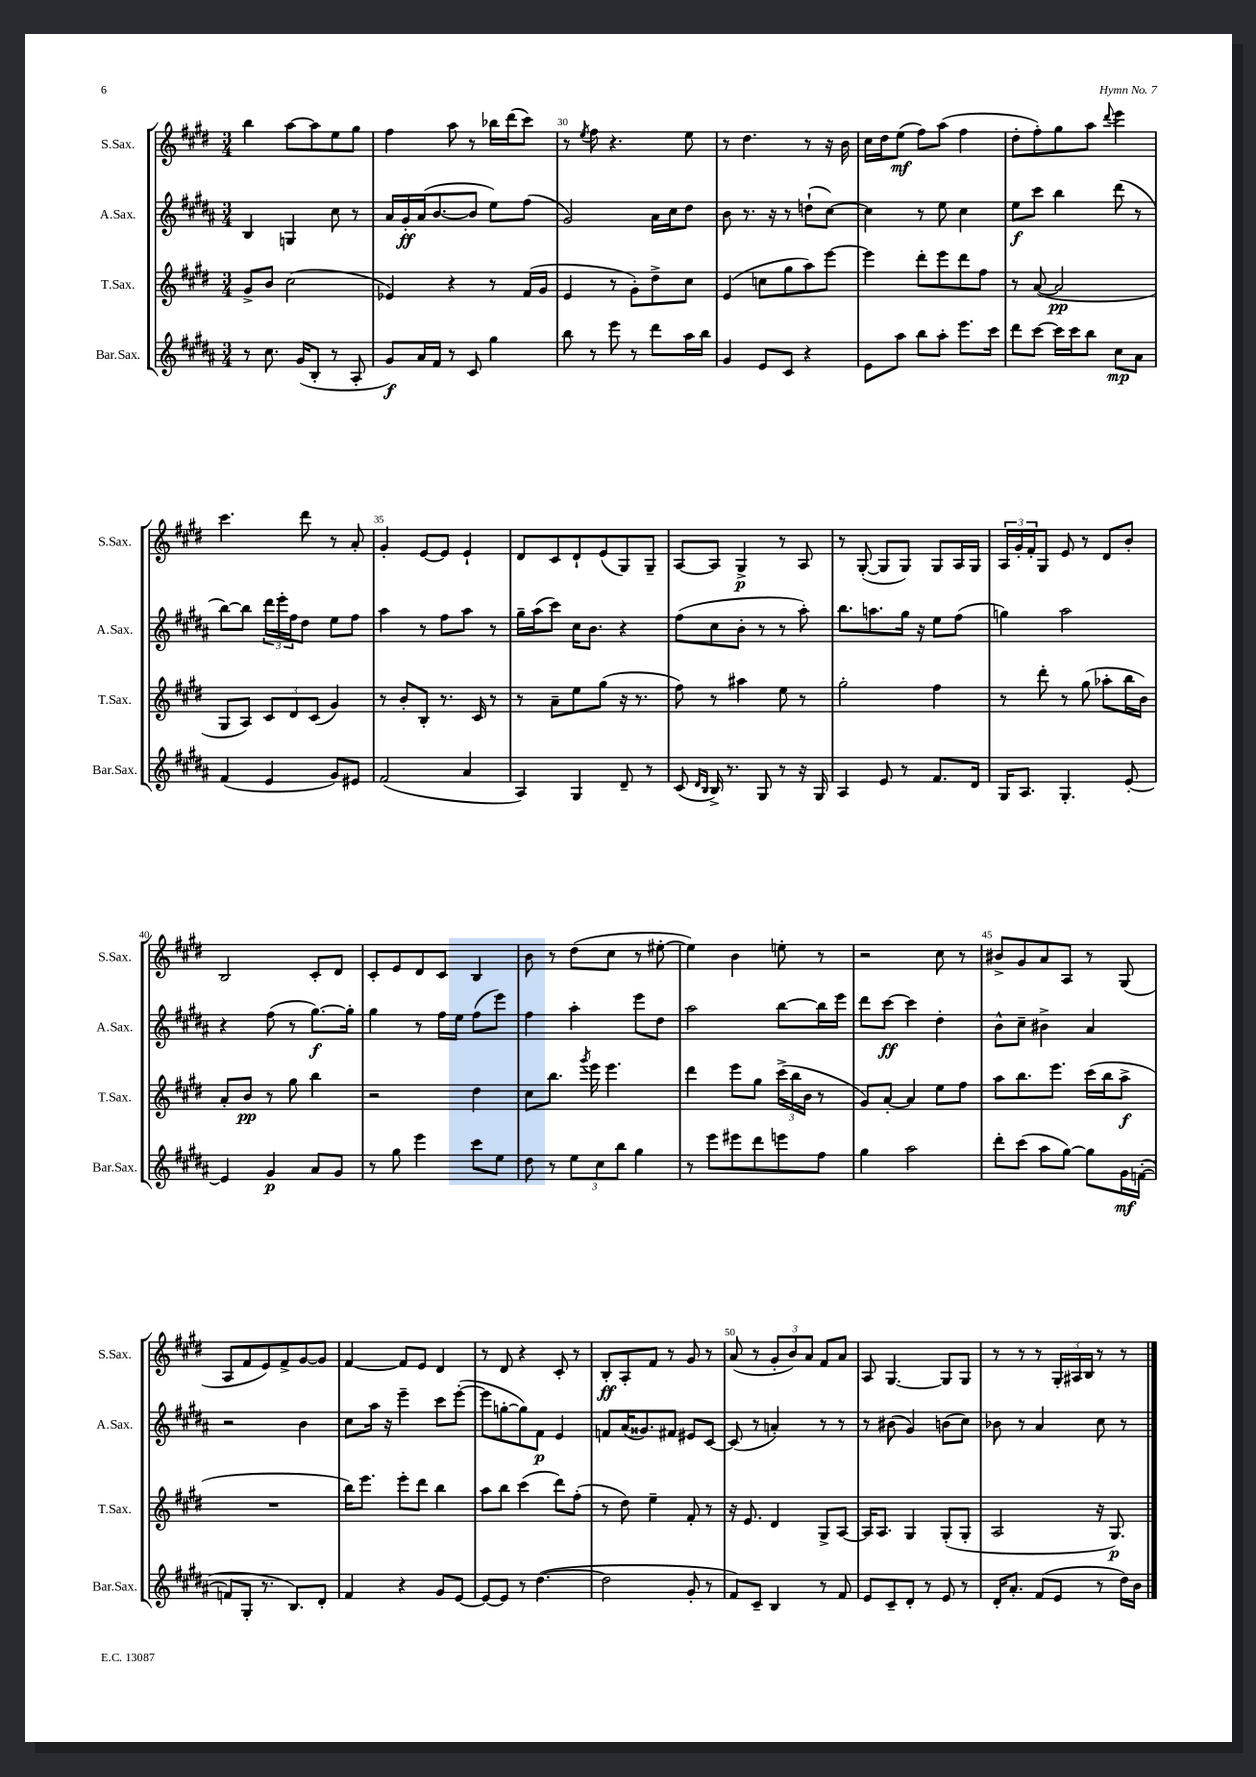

**kern	**dynam	**kern	**dynam	**kern	**dynam	**kern	**dynam
*part4	*part4	*part3	*part3	*part2	*part2	*part1	*part1
*staff4	*staff4	*staff3	*staff3	*staff2	*staff2	*staff1	*staff1
*I"Bar.Sax.	*	*I"T.Sax.	*	*I"A.Sax.	*	*I"S.Sax.	*
*I'Bar.Sax.	*	*I'T.Sax.	*	*I'A.Sax.	*	*I'S.Sax.	*
*clefG2	*	*clefG2	*	*clefG2	*	*clefG2	*
*k[f#c#g#d#a#]	*	*k[f#c#g#d#]	*	*k[f#c#g#d#a#]	*	*k[f#c#g#d#]	*
*M3/4	*	*M3/4	*	*M3/4	*	*M3/4	*
=28	=28	=28	=28	=28	=28	=28	=28
8r	.	8g#^/L	.	4B/	.	4bb\	.
8.cc#\	.	8b/J	.	.	.	.	.
.	.	(2cc#\	.	4Gn/	.	[8aa\L	.
(16g#/KL	.	.	.	.	.	.	.
8B'/J	.	.	.	.	.	8aa\]	.
8r	.	.	.	8cc#\	.	8ee\	.
8A#'/	.	.	.	8r	.	8gg#\J	.
=29	=29	=29	=29	=29	=29	=29	=29
8g#/L)	f	4e-X/)	.	16a#/LL	.	4ff#\	.
.	.	.	.	16g#'/	ff	.	.
16a#/L	.	.	.	(16a#/J	.	.	.
16f#/JJ	.	.	.	[8.b/	.	.	.
8r	.	4r	.	.	.	8aa\	.
8c#/	.	.	.	8b/J]	.	8r	.
4gg#\	.	8r	.	8ee\L)	.	16bb-X\LL	.
.	.	.	.	.	.	(16ddd#\J	.
.	.	(16f#/LL	.	(8ff#\J	.	8ccc#\J)	.
.	.	16g#/JJ	.	.	.	.	.
=30	=30	=30	=30	=30	=30	=30	=30
8bb\	.	4e/	.	2g#/)	.	8r	.
.	.	.	.	.	.	8qee/	.
8r	.	.	.	.	.	8ff#\	.
8eee\	.	8r	.	.	.	4.r	.
8r	.	8g#'\L)	.	.	.	.	.
8ddd#\L	.	8dd#^\	.	16a#\LL	.	.	.
.	.	.	.	16cc#\J	.	.	.
16aa#\L	.	8cc#\J	.	8dd#\J	.	8ee\	.
16bb\JJ	.	.	.	.	.	.	.
=31	=31	=31	=31	=31	=31	=31	=31
4g#/	.	(4e/	.	8b\	.	8r	.
.	.	.	.	8.r	.	4.dd#\	.
8e/L	.	8ccn\L	.	.	.	.	.
.	.	.	.	16r	.	.	.
8c#/J	.	8gg#\	.	8r	.	.	.
4r	.	8aa\)	.	(8ddn`\L	.	8r	.
.	.	[8eee\J	.	[8cc#\J)	.	16r	.
.	.	.	.	.	.	16b\	.
=32	=32	=32	=32	=32	=32	=32	=32
8e\L	.	4eee\]	.	4cc#\]	.	16cc#\LL	.
.	.	.	.	.	.	16dd#\J	.
8aa#\J	.	.	.	.	.	(8ee\J	mf
8bb\L	.	8ddd#'\L	.	8r	.	8ff#\L)	.
8aa#'\J	.	8eee\	.	8ee\	.	(8aa\J	.
8.eee\L	.	8ddd#\	.	4cc#\	.	4ff#\	.
.	.	8ff#\J	.	.	.	.	.
16ccc#\Jk	.	.	.	.	.	.	.
=33	=33	=33	=33	=33	=33	=33	=33
8ddd#\L	.	8r	.	8ee\L	f	8dd#'\L	.
[8ccc#\J	.	([8a/	.	8ccc#\J	.	8ff#'\)	.
16ccc#\LL]	.	2a/]	pp	4bb\	.	8gg#\	.
16ccc#\J	.	.	.	.	.	.	.
8bb\J	.	.	.	.	.	8aa\J	.
.	.	.	.	.	.	8qqddd#/	.
8cc#\L	mp	.	.	(8ddd#\	.	4eee\	.
8a#\J	.	.	.	8r	.	.	.
!!LO:LB:g=z
=34	=34	=34	=34	=34	=34	=34	=34
(4f#/	.	8G#/L	.	[8bb\L)	.	4.ccc#\	.
.	.	8A/J)	.	8bb\J]	.	.	.
4e/	.	12c#/L	.	24ddd#\LL	.	.	.
.	.	.	.	24eee'\	.	.	.
.	.	12d#/	.	24ff#\J	.	.	.
.	.	.	.	8dd#\J	.	8ddd#\	.
.	.	(12c#/J	.	.	.	.	.
8g#/L)	.	4g#/)	.	8ee\L	.	8r	.
8e#X/J	.	.	.	8ff#\J	.	8a'/	.
=35	=35	=35	=35	=35	=35	=35	=35
(2f#/	.	8r	.	4aa#\	.	4g#'/	.
.	.	8b'/L	.	.	.	.	.
.	.	8B'/J	.	8r	.	[8e/L	.
.	.	8.r	.	8ff#\L	.	8e/J]	.
4a#/	.	.	.	8aa#\J	.	4e`/	.
.	.	16c#/	.	.	.	.	.
.	.	8r	.	8r	.	.	.
=36	=36	=36	=36	=36	=36	=36	=36
4A#/)	.	8r	.	16gg#~\LL	.	8d#/L	.
.	.	.	.	(16aa#\J	.	.	.
.	.	8a~\L	.	8ccc#\J)	.	8c#/	.
4G#/	.	8ee\	.	16cc#\KL	.	8d#`/	.
.	.	.	.	8.b\J	.	.	.
.	.	(8gg#\J	.	.	.	(8e/	.
8d#~/	.	16r	.	4r	.	8G#/)	.
.	.	8.r	.	.	.	.	.
8r	.	.	.	.	.	8G#~/J	.
=37	=37	=37	=37	=37	=37	=37	=37
(8c#/	.	8ff#\)	.	(8ff#\L	.	[8A/L	.
16qqd#/LL	.	.	.	.	.	.	.
16qqB/JJ	.	.	.	.	.	.	.
16B^/)	.	8r	.	8cc#\	.	8A/J]	.
8.r	.	.	.	.	.	.	.
.	.	4aa#X\	.	8b'\J	.	4G#^/	p
8G#/	.	.	.	8r	.	.	.
8r	.	8ee\	.	8r	.	8r	.
16r	.	8r	.	8aa#'\)	.	8A/	.
16G#/	.	.	.	.	.	.	.
=38	=38	=38	=38	=38	=38	=38	=38
4A#/	.	2gg#'\	.	8.bb\L	.	8r	.
.	.	.	.	.	.	([8G#'/	.
.	.	.	.	8.aan\	.	.	.
8e/	.	.	.	.	.	8G#/L]	.
8r	.	.	.	16gg#\Jk	.	8G#/J)	.
.	.	.	.	16r	.	.	.
8.f#/L	.	4ff#\	.	8ee\L	.	8G#/L	.
.	.	.	.	(8ff#\J	.	16A/L	.
16d#/Jk	.	.	.	.	.	16G#/JJ	.
=39	=39	=39	=39	=39	=39	=39	=39
16G#/KL	.	8r	.	4ggn\)	.	24A/LL	.
.	.	.	.	.	.	24g#'/	.
8.A#/J	.	.	.	.	.	.	.
.	.	.	.	.	.	24f#'/J	.
.	.	8ddd#'\	.	.	.	8G#/J	.
4.G#'/	.	8r	.	2aa#\	.	8e/	.
.	.	(8gg#\	.	.	.	8r	.
.	.	8aa-X'\L	.	.	.	8d#/L	.
[8e'/	.	16bb\L	.	.	.	8b'/J	.
.	.	16b\JJ)	.	.	.	.	.
!!LO:LB:g=z
=40	=40	=40	=40	=40	=40	=40	=40
4e/]	.	8a'/L	.	4r	.	2B/	.
.	.	8b/J	pp	.	.	.	.
4g#/	p	8r	.	(8ff#\	.	.	.
.	.	8gg#\	.	8r	.	.	.
8a#/L	.	4bb\	.	[8.gg#\L)	f	8c#'/L	.
8g#/J	.	.	.	.	.	8d#/J	.
.	.	.	.	16gg#'\Jk]	.	.	.
=41	=41	=41	=41	=41	=41	=41	=41
8r	.	2r	.	4gg#\	.	8c#'/L	.
8gg#\	.	.	.	.	.	8e/	.
4eee\	.	.	.	8r	.	8d#/	.
.	.	.	.	16ff#\LL	.	8c#/J	.
.	.	.	.	16ee\JJ	.	.	.
8ccc#\L	.	4dd#\	.	(8ff#\L	.	4B/	.
8ee\J	.	.	.	8eee\J)	.	.	.
=42	=42	=42	=42	=42	=42	=42	=42
8dd#\	.	8cc#\L	.	4ff#\	.	8b\	.
8r	.	8.bb\J	.	.	.	8r	.
12ee\L	.	.	.	4aa#'\	.	(8dd#\L	.
.	.	8qggg#/	.	.	.	.	.
.	.	16eee\	.	.	.	.	.
12cc#\	.	.	.	.	.	.	.
.	.	4.eee\	.	.	.	8cc#\J	.
12bb\J	.	.	.	.	.	.	.
4gg#\	.	.	.	8eee\L	.	8r	.
.	.	.	.	8dd#\J	.	[8ee#X'\	.
=43	=43	=43	=43	=43	=43	=43	=43
8r	.	4ddd#\	.	2aa#\	.	4ee#\])	.
8eee\L	.	.	.	.	.	.	.
8eee#X\	.	8eee\L	.	.	.	4b\	.
8ddd#\	.	8gg#\J	.	.	.	.	.
8eeen\	.	(24ccc#^\LL	.	[8bb\L	.	8een'\	.
.	.	24bb\	.	.	.	.	.
.	.	24b\JJ	.	.	.	.	.
8ff#\J	.	8r	.	16bb\L]	.	8r	.
.	.	.	.	16eee\JJ	.	.	.
=44	=44	=44	=44	=44	=44	=44	=44
4gg#\	.	8g#/L)	.	8ddd#\L	.	2r	.
.	.	[8a'/J	.	[8ccc#\J	ff	.	.
2aa#\	.	4a/]	.	4ccc#\]	.	.	.
.	.	8ee\L	.	4dd#'\	.	8cc#\	.
.	.	8ff#\J	.	.	.	8r	.
=45	=45	=45	=45	=45	=45	=45	=45
8ddd#'\L	.	8aa\L	.	8b^^\L	.	8b#X^/L	.
(8ccc#\J	.	8.bb\	.	8cc#~\J	.	8g#/	.
8aa#\L	.	.	.	4b#X^\	.	8a/	.
.	.	8.eee\J	.	.	.	.	.
[8gg#\J)	.	.	.	.	.	8A/J	.
8gg#\L]	.	(16ccc#\LL	.	4a#/	.	8r	.
.	.	16bb\J	.	.	.	.	.
16g#\L	mf	8aa^\J	f	.	.	(8G#/	.
([16fn'\JJ	.	.	.	.	.	.	.
!!LO:LB:g=z
=46	=46	=46	=46	=46	=46	=46	=46
8fn/L]	.	2.r	.	2r	.	8A/L	.
8G#'/J	.	.	.	.	.	8f#/	.
8.r	.	.	.	.	.	8e/)	.
.	.	.	.	.	.	8f#^/	.
8.B/L)	.	.	.	.	.	.	.
.	.	.	.	4b\	.	[8g#/	.
8d#'/J	.	.	.	.	.	8g#/J]	.
=47	=47	=47	=47	=47	=47	=47	=47
4f#/	.	16bb\KL)	.	8cc#\L	.	[4f#/	.
.	.	8.eee\J	.	.	.	.	.
.	.	.	.	16aa#\Jk	.	.	.
.	.	.	.	16r	.	.	.
4r	.	8eee'\L	.	4eee~\	.	8f#/L]	.
.	.	8ddd#\J	.	.	.	8e/J	.
8g#/L	.	4bb\	.	8ccc#\L	.	4d#/	.
[8e/J	.	.	.	([8eee'\J	.	.	.
=48	=48	=48	=48	=48	=48	=48	=48
8e/L_	.	8aa\L	.	8eee\L]	.	8r	.
8e/J]	.	8bb\J	.	[8ggn'\	.	8d#/	.
8r	.	(4ccc#\	.	8gg\])	.	4r	.
([4.dd#\	.	.	.	8f#\J	p	.	.
.	.	8ddd#\L)	.	4e/	.	8c#'/	.
.	.	(8ff#'\J	.	.	.	8r	.
=49	=49	=49	=49	=49	=49	=49	=49
2dd#\]	.	8r	.	8fn/L	.	8B'/L	ff
.	.	8dd#\)	.	(16a#/K	.	8A'/	.
.	.	.	.	8.g##X/)	.	.	.
.	.	4ee~\	.	.	.	8f#/J	.
.	.	.	.	8f#X/J	.	8r	.
8g#'/	.	8f#'/	.	8e#X/L	.	8g#/	.
8r	.	8r	.	[8c#/J	.	8r	.
=50	=50	=50	=50	=50	=50	=50	=50
8f#/L)	.	16r	.	(8c#/]	.	(8a/	.
.	.	8.e/	.	.	.	.	.
8c#~/J	.	.	.	8r	.	8r	.
4B/	.	4d#/	.	4an'/)	.	12g#'/L	.
.	.	.	.	.	.	12b/)	.
.	.	.	.	.	.	12a/J	.
8r	.	8G#^/L	.	8r	.	8f#/L	.
8f#/	.	[8A/J	.	8r	.	8a/J	.
=51	=51	=51	=51	=51	=51	=51	=51
8e/L	.	16A/KL]	.	8r	.	8A/	.
.	.	8.A/J	.	.	.	.	.
8c#~/	.	.	.	(8b#X\	.	[4.G#/	.
8d#'/J	.	4G#/	.	4g#/)	.	.	.
8r	.	.	.	.	.	.	.
8e/	.	(8G#'/L	.	(8bn\L	.	8G#/L]	.
8r	.	8G#'/J	.	8cc#\J)	.	8G#/J	.
=52	=52	=52	=52	=52	=52	=52	=52
16d#'/KL	.	2A/	.	8b-X\	.	8r	.
8.a#'/J	.	.	.	.	.	.	.
.	.	.	.	8r	.	8r	.
(8f#/L	.	.	.	4a#/	.	8r	.
8e/J	.	.	.	.	.	24G#'/LL	.
.	.	.	.	.	.	24A#X/	.
.	.	.	.	.	.	24B/JJ	.
8r	.	16r	.	8cc#\	.	8r	.
.	.	8.G#/)	p	.	.	.	.
16dd#\LL)	.	.	.	8r	.	8r	.
16b\JJ	.	.	.	.	.	.	.
==	==	==	==	==	==	==	==
*-	*-	*-	*-	*-	*-	*-	*-
